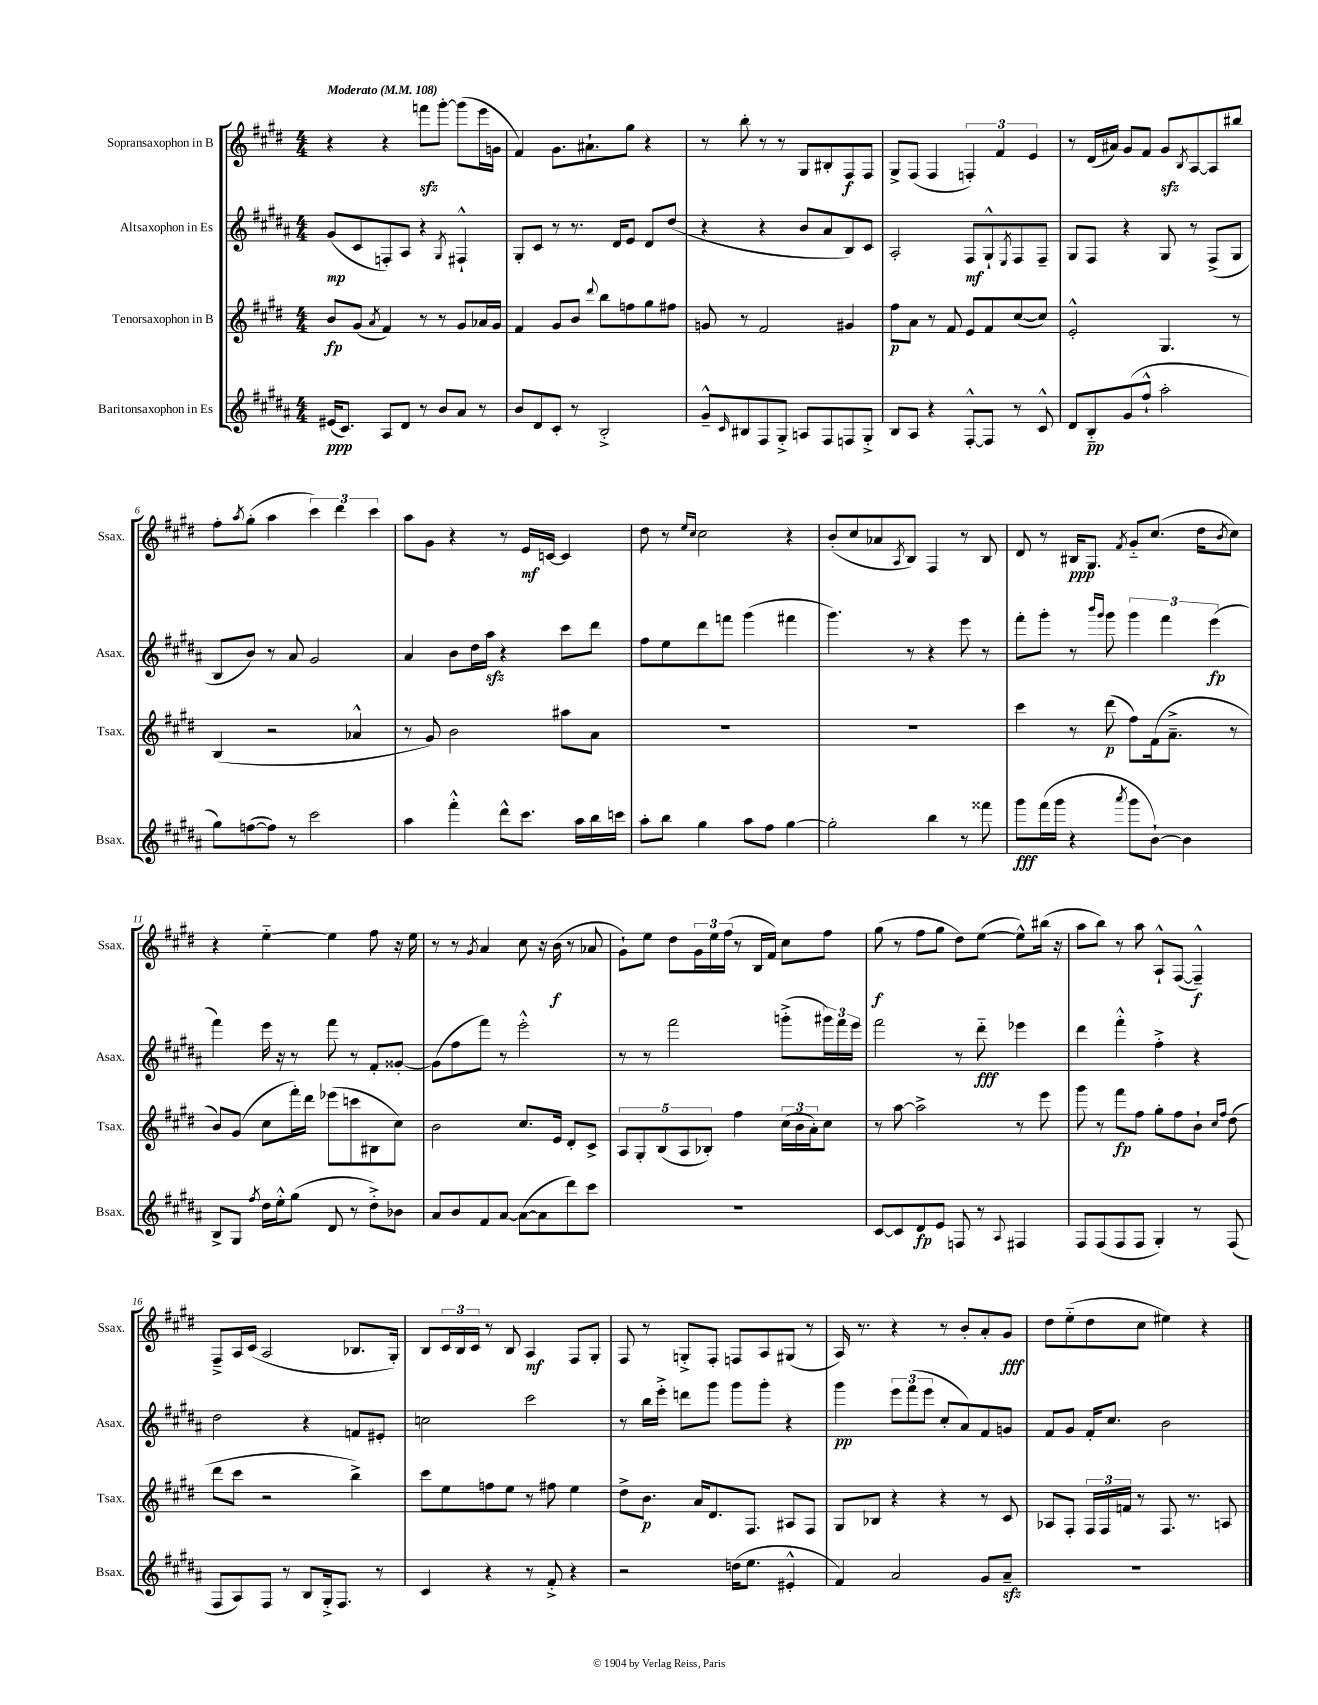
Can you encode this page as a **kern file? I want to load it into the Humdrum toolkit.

**kern	**kern	**kern	**kern
*staff4	*staff3	*staff2	*staff1
*clefG2	*clefG2	*clefG2	*clefG2
*k[f#c#g#d#a#]	*k[f#c#g#d#]	*k[f#c#g#d#a#]	*k[f#c#g#d#]
*M4/4	*M4/4	*M4/4	*M4/4
*MM108	*MM108	*MM108	*MM108
(16e#/LK	8b/L	(8g#/L	4r
8.c#/J)	.	.	.
.	(8g#/J	8c#/	.
.	8qa/	.	.
8A#/L	4f#/)	8F'/)	4r
8d#/J	.	8A#/J	.
8r	8r	4r	8fff\L
8b/L	8r	.	[8ggg#'\J
.	.	8qG#/	.
8a#/J	8g#/L	4F#`^^/	(8ggg#\]L
8r	16a-/L	.	16eee\L
.	16g#/JJ	.	16g\JJ
=	=	=	=
8b/L	4f#/	8G#'/L	4f#/)
8d#/	.	8c#/J	.
8c#'/J	8g#/L	8r	8.g#\L
8r	8b/J	8.r	.
.	.	.	8.a#`\
.	8qqddd#/	.	.
2B'^/	8bb\L	.	.
.	.	16d#/LK	.
.	8ff\	8e/J	8gg#\J
.	8gg#\	8d#/L	4r
.	8ff#\J	(8dd#/J	.
=	=	=	=
8g#~^^/L	8g/	4r	8r
16qqc#/	.	.	.
8B#/	8r	.	8bb'\
8F#/	2f#/	4r	8r
8G#'^/J	.	.	8r
8A/L	.	8b/L	8G#/L
8F#/	.	8a#/	8B#'/
8F/	4g#/	8B/)	8F#/
8G#'^/J	.	8c#/J	8F#/J
=	=	=	=
8B/L	8ff#\L	2A#'/	8G#^/L
8A#/J	8a\J	.	(8F#/J
4r	8r	.	4F#/
.	8f#/	.	.
[8F#'^^/L	8e/L	8F#/L	6F'/)
8F#/]J	8f#/	8G#`^^/	.
.	.	.	6f#/
.	.	8qE/	.
8r	([8cc#/	8F#/	.
.	.	.	6e/
8c#^^/	8cc#/]J)	8F#~/J	.
=	=	=	=
8d#/L	2e'^^/	8G#/L	8r
8B'~/	.	8F#/J	(16d#/LL
.	.	.	16a#/JJ)
(8g#/	.	4r	8g#/L
8ff#`^^/J	.	.	8f#/J
2aa#'\	4.G#/	8G#/	8g#/L
.	.	.	8qB/
.	.	8r	[8A/
.	.	(8F#^/L	8A/]
.	8r	8G#/J	8bb#/J
=	=	=	=
8gg#\L)	(4B/	8B/L	8ff#'\L
.	.	.	8qaa/
([8ff\	.	8b/J)	(8gg#'\J
8ff\]J)	2r	8r	4aa\
8r	.	8a#/	.
2ccc#\	.	2g#/	6ccc#\)
.	.	.	6ddd#\
.	4a-^^/	.	.
.	.	.	6ccc#\
=	=	=	=
4aa#\	8r	4a#/	8aa\L
.	8g#/)	.	8g#\J
4fff#'^^\	2b\	8b\L	4r
.	.	16dd#\L	.
.	.	16aa#\JJ	.
8ddd#^^\L	.	4r	8r
8.ccc#\J	.	.	16e/LL
.	.	.	[16c/JJ
.	8aa#\L	8ccc#\L	4c/]
16aa#\LL	.	.	.
16bb\	8a\J	8ddd#\J	.
16ccc\JJ	.	.	.
=	=	=	=
8aa#'\L	1r	8ff#\L	8dd#\
8bb\J	.	8ee\	8r
.	.	.	16qqee/LL
.	.	.	16qqcc#/JJ
4gg#\	.	8ddd#\	2cc#\
.	.	8fff\J	.
8aa#\L	.	(4ggg#\	.
8ff#\J	.	.	.
[4gg#\	.	4fff#\	4r
=	=	=	=
2gg#'\]	1r	4.ggg#\)	(8b'/L
.	.	.	8cc#/
.	.	.	8a-/
.	.	.	8qA/
.	.	8r	8B/J)
4bb\	.	4r	4F#/
8r	.	8eee\	8r
8fff##\	.	8r	8B/
=	=	=	=
8ggg#\L	4ccc#\	8fff#'\L	8d#/
(16fff#\L	.	8ggg#'\J	8r
16ggg#\JJ	.	.	.
4r	8r	8r	16B#/LK
.	.	.	8.G#/J
.	.	16qqbbb/LL	.
.	.	16qqggg#/JJ	.
.	(8ddd#\	8ggg#\	.
8qaaa#/	.	.	8qf#/
8ggg#\L	8ff#\L)	6ggg#\	8g#'~/L
[8b`\J)	(16f#\k	.	(8.cc#/J
.	.	6fff#\	.
.	8.a~^\J	.	.
4b\]	.	.	.
.	.	.	16dd#\LK
.	.	(6eee\	.
.	.	.	8qb/
.	8r	.	8cc#\J)
=	=	=	=
8B^/L	8b/L)	4fff#\)	4r
8G#/J	(8g#/J	.	.
8qff#/	.	.	.
16dd#\LL	8cc#\L	16eee\	[4ee'~\
16ee'^^\J	.	16r	.
(8gg#\J	16fff#'\L)	8r	.
.	16ddd#\JJ	.	.
8d#/	(8eee-\L	8fff#\	4ee\]
8r	8ccc\	8r	.
8dd#'^\L)	8B#\	8f#'/L	8ff#\
8b-\J	8cc#\J)	[8g##'/J	16r
.	.	.	16ee\
=	=	=	=
8a#/L	2b\	(8g##\]L	8r
8b/	.	8ff#\	8r
.	.	.	8qg#/
8f#/	.	8fff#\J)	4a/
[8a#/J	.	8r	.
(8a#\_L	8.cc#/L	2eee'^^\	8cc#\
8a#\]	.	.	16r
.	16e/Jk	.	(16b\
8ddd#\)	8d#'/L	.	8r
8ccc#\J	8c#^/J	.	8a-/
=	=	=	=
1r	10A/L	8r	8g#`\L)
.	10G#'/	.	.
.	.	8r	8ee\J
.	(10B/	.	.
.	.	2fff#\	8dd#\L
.	10A/	.	.
.	.	.	24g#\L
.	10B-'/J)	.	.
.	.	.	24ee\
.	.	.	(24ff#\JJ
.	4ff#\	.	8r
.	.	.	16B/LL
.	.	.	16f#/JJ)
.	(24cc#\LL	(8ggg'^\L	8cc#\L
.	24b\	.	.
.	24a'\J)	.	.
.	8cc#\J	24ggg#\L)	8ff#\J
.	.	24fff#\	.
.	.	24eee\JJ	.
=	=	=	=
[8c#/L	8r	2fff#\	(8gg#\
8c#/]	[8aa\	.	8r
8d#/	2aa^\]	.	8ff#\L
8e/J	.	.	8gg#\J
8F/	.	8r	8dd#\L)
8r	.	8ddd#'~\	([8ee\J
8qqA#/	.	.	.
4F#/	8r	4eee-\	8ee^^\]L)
.	8eee\	.	(16bb#\Jk
.	.	.	16r
=	=	=	=
8F#/L	8ggg#\	4ddd#\	8aa\L
(8F#/	8r	.	8bb\J)
8F#/	8fff#\L	4fff#'^^\	8r
8F#/J	8ff#\J	.	8aa\
4G#'/)	8gg#'\L	4ff#'^\	8A`^^/L
.	8ff#\	.	([8F#/J
8r	8b`\J	4r	4F#~^^/])
.	16qqcc#/LL	.	.
.	16qqff#/JJ	.	.
(8F#/	(8dd#\	.	.
=	=	=	=
8F#/L	8ddd#\L	2dd#\	8F#~^/L
8A#/)	8ccc#\J	.	16A/L
.	.	.	(16c#/JJ
8F#/J	2r	.	2A/
8r	.	.	.
8B/L	.	4r	.
16G#'^/k	.	.	.
8.F#/J	.	.	.
.	4bb^\)	8f/L	8.B-/L
8r	.	8e#'/J	.
.	.	.	16G#'/Jk)
=	=	=	=
4c#/	8ccc#\L	2cc\	8B/L
.	8ee\	.	24c#/L
.	.	.	24B/
.	.	.	24c#/JJ
4r	8ff\	.	8r
.	8ee\J	.	8B/
8r	8r	2ccc#\	4A/
8f#'^/	8ff#\	.	.
4r	4ee\	.	8F#/L
.	.	.	8G#'/J
=	=	=	=
2r	8dd#^\L	8r	8F#/
.	8.b\J	16bb\LL	8r
.	.	16eee'^\JJ	.
.	.	8ddd\L	8G'^/L
.	16a/LK	.	.
.	8.d#/	8ggg#\J	8F#'/J
(16dd\LK	.	8ggg#\L	8F/L
8.ee\J	8.F#/J	.	.
.	.	8ggg#'\J	8A/
4e#'^^/	8A#/L	4r	(8G#/J
.	8F#/J	.	8r
=	=	=	=
4f#/)	8G#/L	4ggg#\	16A/)
.	.	.	8.r
.	8B-/J	.	.
2a#/	4r	12eee\L	4r
.	.	(12fff#\	.
.	.	12eee\J	.
.	4r	8cc#'/L	8r
.	.	8a#/)	8b'/L
8g#/L	8r	8f#/	8a'/
8a#~/J	8c#/	8g/J	8g#/J
=	=	=	=
1r	8A-/L	8f#/L	8dd#\L
.	8F#'/J	8g#/J	(8ee'~\
.	24F#/LL	16f#'/LK	8dd#\
.	24F#/	.	.
.	.	8.cc#/J	.
.	24f/JJ	.	.
.	8r	.	8cc#\J
.	8.F#/	2b\	4ee#\)
.	8.r	.	.
.	.	.	4r
.	8A/	.	.
==	==	==	==
*-	*-	*-	*-
